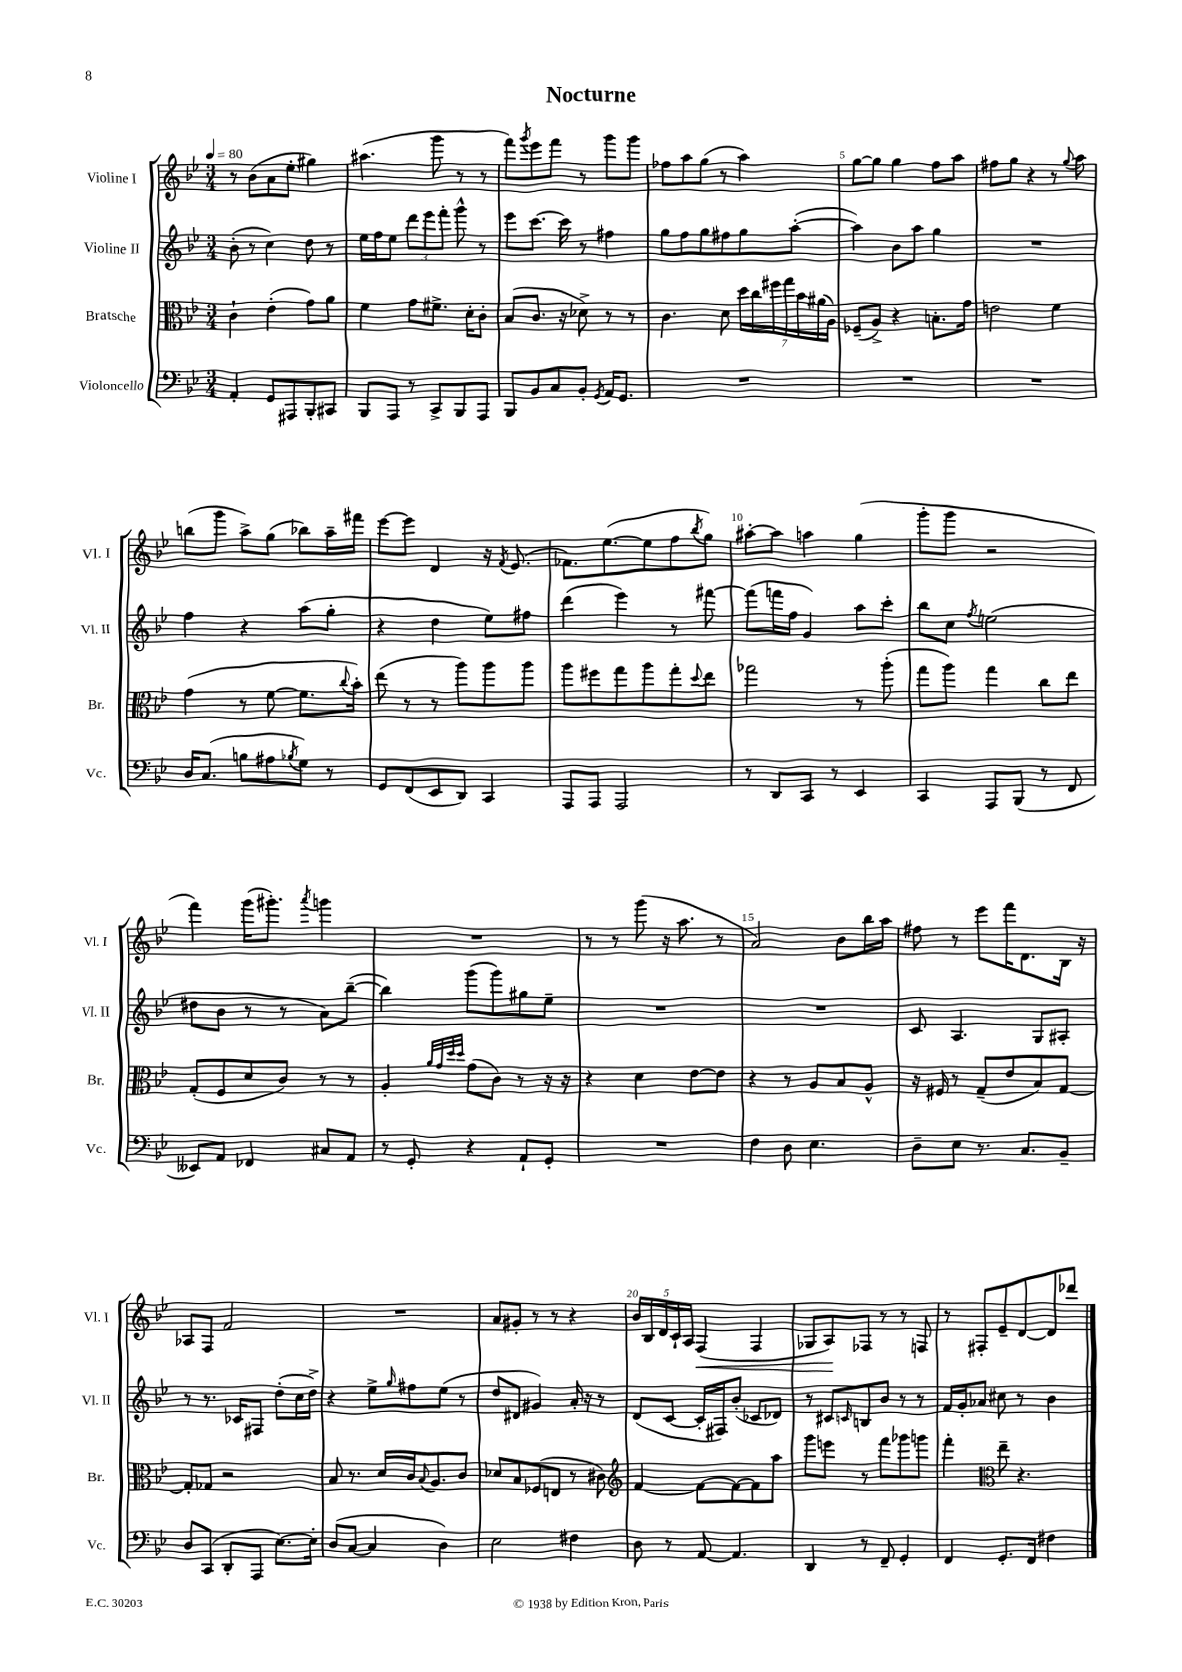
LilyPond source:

\header { title = "Nocturne" }
<<
\new StaffGroup <<
\new Staff = "s0" \with { instrumentName = "Violine I" shortInstrumentName = "Vl. I" } {
    \clef treble \key bes \major \numericTimeSignature \time 3/4 \tempo 4 = 80
    r8 bes'8( a'8 ees''8-. gis''4) |
    ais''4.( g'''8 r8 r8 |
    f'''8) \acciaccatura { g'''8 } ees'''8 f'''8 r8 g'''8 g'''8 |
    fes''8 a''8 g''8( r8 a''4) |
    g''8~ g''8 g''4 f''8 a''8 |
    fis''8 g''8 r4 r8 \appoggiatura { g''8 } a''8 |
    b''8( g'''8 a''8->) g''8( bes''8) a''16-- fis'''16 |
    ees'''8~ ees'''8 d'4 r16 \acciaccatura { f'8 } ees'8.( |
    fes'8.) ees''8.~( ees''8 f''8 \acciaccatura { bes''8 } g''8) |
    ais''8~-. ais''8 a''4 g''4( |
    g'''8-. g'''8 r2 |
    f'''4) g'''16( gis'''8.-.) \acciaccatura { a'''8 } g'''4 |
    R2. |
    r8 r8 g'''8( r16 a''8. r8 |
    a'2) bes'8 bes''16 a''16 |
    fis''8 r8 ees'''8 f'''16 d'8. bes16 r16 |
    aes8 f8 f'2 |
    R2. |
    a'8 gis'8-. r8 r8 r4 |
    \tuplet 5/4 { bes'16 bes16 d'16 c'16-! a16 } f4\<( f4 |
    ges8 a8\!) fes8 r8 r8 f8 |
    r8 fis8-. ees'8-- d'8~ d'8 des'''8 \bar "|." |
}
\new Staff = "s1" \with { instrumentName = "Violine II" shortInstrumentName = "Vl. II" } {
    \clef treble \key bes \major \numericTimeSignature \time 3/4
    bes'8-.( r8 c''4) d''8 r8 |
    ees''16 f''16 ees''8 \tuplet 3/2 { d'''8 ees'''8 f'''8-. } g'''8-^ r8 |
    ees'''8 c'''8.~ c'''16 r8 fis''4 |
    g''8 f''8 g''8 fis''8 g''8 a''8~-.( |
    a''4) bes'8 a''8 g''4 |
    R2. |
    f''4 r4 a''8( g''8-. |
    r4 d''4 ees''8) fis''8 |
    d'''4( ees'''4) r8 fis'''8~ |
    fis'''8( f'''16 f''16 g'4) a''8 c'''8-. |
    bes''8 c''8 \acciaccatura { f''8 } e''2( |
    dis''8 bes'8 r8 r8 a'8) bes''8~--( |
    bes''4) g'''8( g'''8) gis''8 ees''8-- |
    R2. |
    R2. |
    c'8 a4. g8 ais8-. |
    r8 r8. ces'16 fis8 d''8-.( c''16 d''16->) |
    r4 ees''8-> \grace { g''16 } fis''8 ees''8( r8 |
    d''8 dis'8 gis'4) a'16-. r16 r8 |
    d'8( c'8~ c'16-. fis16) bes'8-.( ces'8 des'8) |
    r8 cis'8 \grace { c'16 } b8 bes'8 r8 r8 |
    f'16 g'16-. aes'8 cis''8 r8 bes'4 \bar "|." |
}
\new Staff = "s2" \with { instrumentName = "Bratsche" shortInstrumentName = "Br." } {
    \clef alto \key bes \major \numericTimeSignature \time 3/4
    c'4-! ees'4-.( g'8) a'8 |
    f'4 g'8 fis'8.-> d'16-. c'8-. |
    bes8( c'8. r16 des'8->) r8 r8 |
    c'4. d'8 \tuplet 7/4 { d''16 c''16 fis''16 g''16 bes'16 ais'16( a16) } |
    fes8--( a8->) r4 b8.-. g'16 |
    e'2 f'4 |
    g'4( r8 f'8~ f'8. \appoggiatura { c''8 } bes'16-.) |
    ees''8( r8 r8 a''8) a''8 a''8 |
    a''8 fis''8 g''8 a''8 g''8-. \appoggiatura { d''8 } ees''8 |
    ges''2 r8 a''8-.( |
    g''8 a''8) g''4 c''8 ees''8 |
    g8-.( f8 d'8 c'8) r8 r8 |
    a4-. \grace { a'32 g'32 d''32 d''32 } g'8( c'8) r8 r16 r16 |
    r4 d'4 ees'8~ ees'8 |
    r4 r8 a8 bes8 a8-^ |
    r16 fis16 r8 g8--( ees'8 bes8) g8~ |
    g8-. ges8 r2 |
    bes8 r8. d'16 c'16 \appoggiatura { bes8 } a8. c'8 |
    des'8 bes8 fes8( e8 r8 cis'8) |
    \clef treble f'4~ f'8~ f'8~ f'8 a''8 |
    g'''8 e'''8 r8 f'''8 ges'''8 g'''8 |
    f'''4-. \clef alto ees''8-- r4. \bar "|." |
}
\new Staff = "s3" \with { instrumentName = "Violoncello" shortInstrumentName = "Vc." } {
    \clef bass \key bes \major \numericTimeSignature \time 3/4
    a,4-. g,8 ais,,8 bes,,8-. cis,8 |
    bes,,8 a,,8 r8 c,8-> bes,,8 a,,8 |
    bes,,8 bes,8 c8 bes,8-. \acciaccatura { g,8 } a,16 g,8. |
    R2. |
    R2. |
    R2. |
    d16 c8.( b8 ais8 \acciaccatura { bes8 } g8) r8 |
    g,8 f,8( ees,8 d,8) c,4 |
    a,,8 a,,8 a,,2 |
    r8 d,8 c,8 r8 ees,4 |
    c,4 a,,8 bes,,8( r8 f,8 |
    eeses,8) a,8 fes,4 cis8 a,8 |
    r8 g,8-. r4 a,8-! g,8-. |
    R2. |
    f4 d8 ees4. |
    d8-- ees8 r8. c8. bes,8-- |
    d8 c,8( d,8-. a,,8 ees8.~) ees16-. |
    d8( c8~ c4 d4) |
    ees2 fis4 |
    d8 r8 a,8~ a,4. |
    d,4 r8 f,8-- g,4-. |
    f,4 g,8.-. f,16 fis4 \bar "|." |
}
>>
>>
\layout { \context { \Score \override BarNumber.break-visibility = ##(#f #t #t) barNumberVisibility = #(every-nth-bar-number-visible 5) } }
